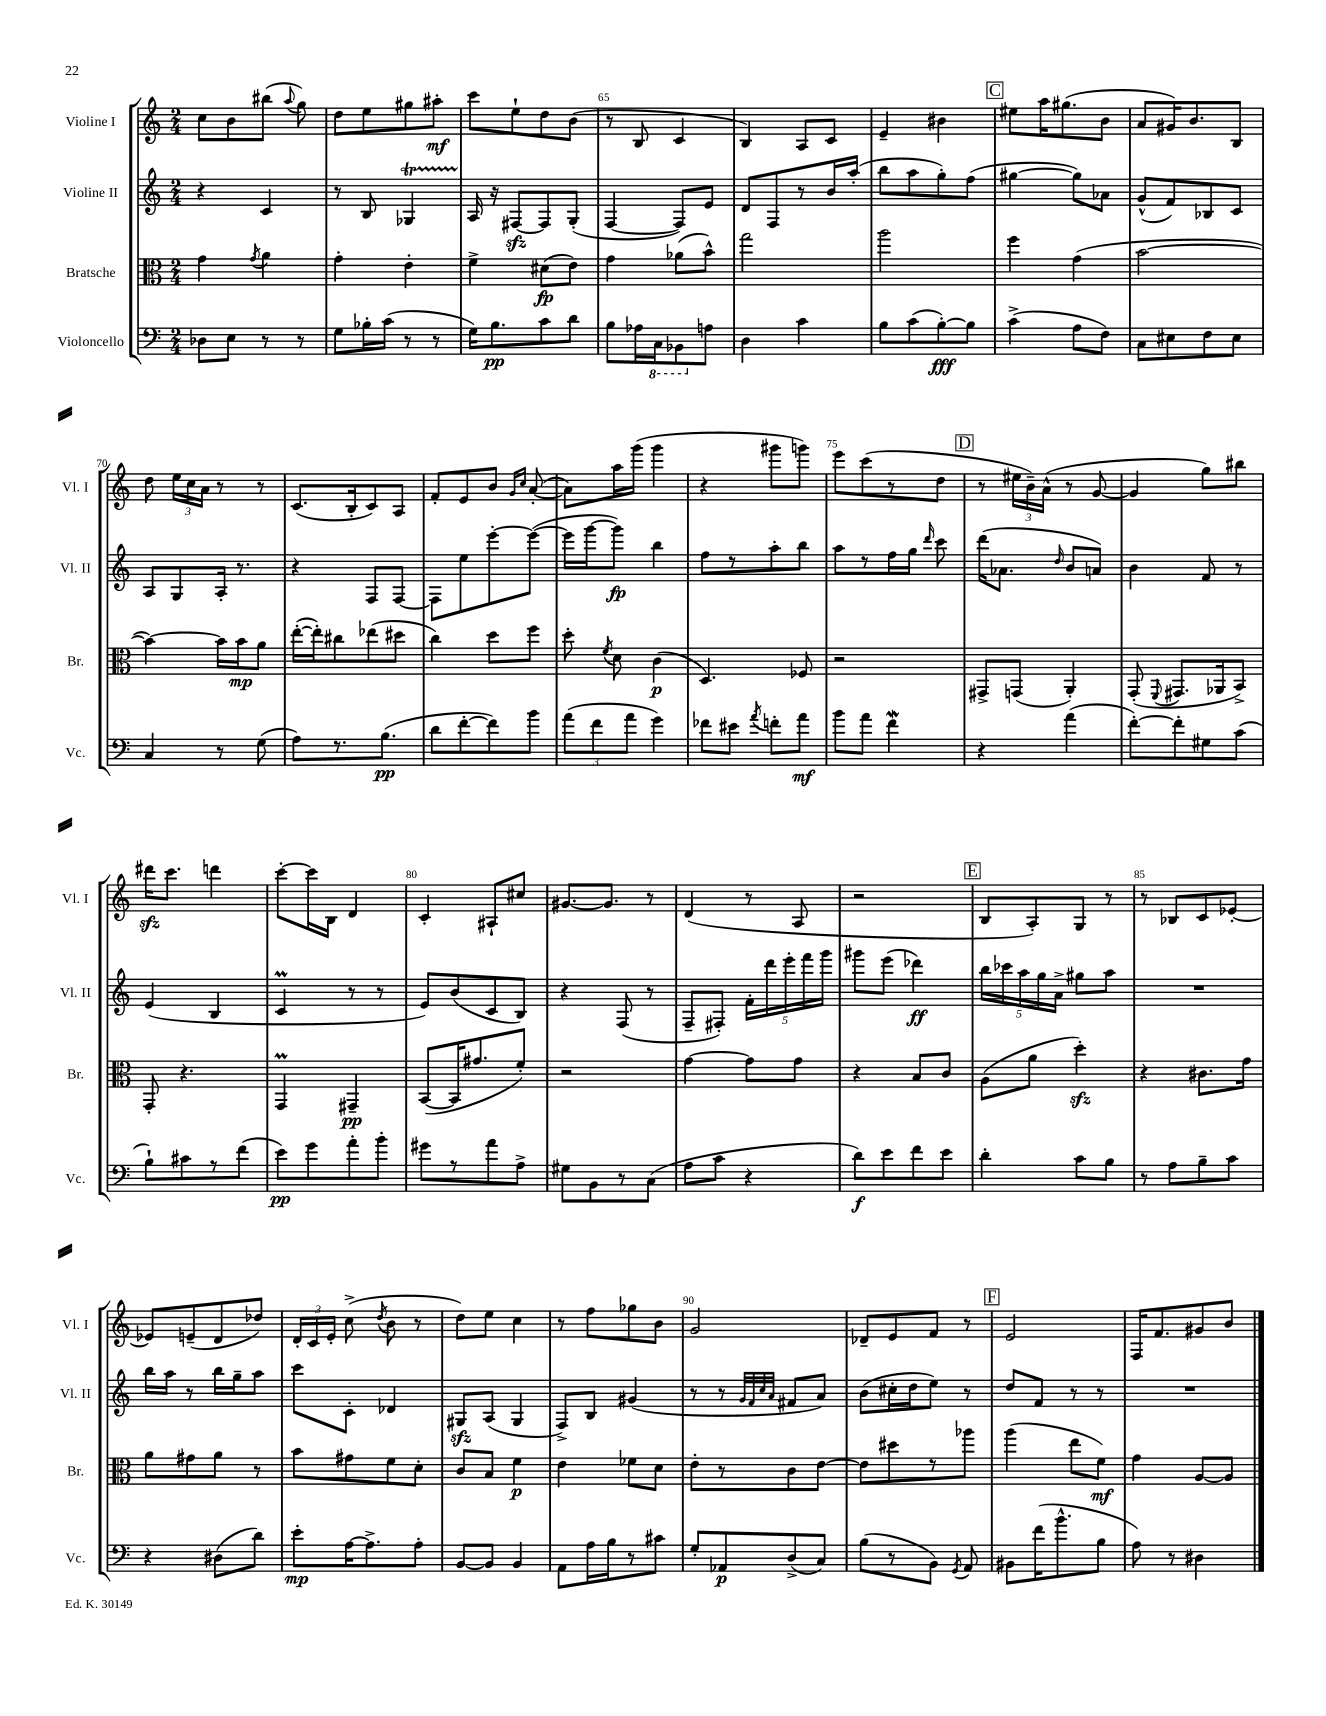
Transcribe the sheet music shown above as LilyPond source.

<<
\new StaffGroup <<
\new Staff = "s0" \with { instrumentName = "Violine I" shortInstrumentName = "Vl. I" } {
    \clef treble \key c \major \numericTimeSignature \time 2/4
    \autoBeamOff c''8[ b'8 bis''8]( \appoggiatura { a''8 } g''8) |
    d''8[ e''8 gis''8 ais''8]-.\mf |
    c'''8[ e''8-! d''8 b'8]( |
    r8 b8 c'4 |
    b4) a8[ c'8] |
    e'4-- bis'4 |
    \mark \markup { \box "C" } eis''8[ a''16 gis''8.( b'8] |
    a'8[ gis'16) b'8. b8] |
    d''8 \tuplet 3/2 { e''16[ c''16 a'16] } r8 r8 |
    c'8.[( b16-. c'8) a8] |
    f'8[-. e'8 b'8] \grace { g'16[ c''16] } a'8~-.( |
    a'8[) a''16 g'''16]( g'''4 |
    r4 gis'''8[ g'''8]) |
    e'''8[ c'''8( r8 d''8] |
    \mark \markup { \box "D" } r8 \tuplet 3/2 { eis''16[ b'16--) a'16]-^( } r8 g'8~ |
    g'4 g''8[) bis''8] |
    dis'''16[\sfz c'''8.] d'''4 |
    c'''8[~-. c'''16 b16] d'4 |
    c'4-. ais8[-! cis''8] |
    gis'8.[~ gis'8.] r8 |
    d'4( r8 a8 |
    r2 |
    \mark \markup { \box "E" } b8[ a8-.) g8] r8 |
    r8 bes8[ c'8 ees'8]~-. |
    ees'8[ e'8--( d'8 des''8]) |
    \tuplet 3/2 { d'16[-. c'16 e'16]-. } c''8->( \acciaccatura { d''8 } b'8 r8 |
    d''8[) e''8] c''4 |
    r8 f''8[ ges''8 b'8] |
    g'2 |
    des'8[-- e'8 f'8] r8 |
    \mark \markup { \box "F" } e'2 |
    f16[ f'8. gis'8 b'8] \bar "|." |
}
\new Staff = "s1" \with { instrumentName = "Violine II" shortInstrumentName = "Vl. II" } {
    \clef treble \key c \major \numericTimeSignature \time 2/4
    \autoBeamOff r4 c'4 |
    r8 b8 ges4\startTrillSpan |
    a16\stopTrillSpan r16 fis8[~\sfz fis8 g8]-.( |
    f4~ f8[) e'8] |
    d'8[ f8 r8 b'16 a''16]-.( |
    b''8[ a''8 g''8-.) f''8]( |
    \mark \markup { \box "C" } gis''4~ gis''8[) aes'8] |
    g'8[-^( f'8) bes8 c'8] |
    a8[ g8 a16]-. r8. |
    r4 f8[ f8]~ |
    f8[ e''8 e'''8~-. e'''8]~( |
    e'''16[ g'''16~ g'''8]\fp) b''4 |
    f''8[ r8 a''8-. b''8] |
    a''8[ r8 f''16 g''16] \grace { d'''16 } c'''8 |
    \mark \markup { \box "D" } d'''16[( aes'8.] \grace { d''16 } b'8[ a'8]) |
    b'4 f'8 r8 |
    e'4( b4 |
    c'4\prall r8 r8 |
    e'8[) b'8( c'8 b8]) |
    r4 f8( r8 |
    f8[-- fis8]-.) \tuplet 5/4 { f'16[-. d'''16 e'''16-. f'''16 g'''16] } |
    gis'''8[ e'''8]( des'''4\ff) |
    \mark \markup { \box "E" } \tuplet 5/4 { b''16[ ces'''16 a''16 g''16 a'16]-> } gis''8[ a''8] |
    R2 |
    b''16[ a''16] r8 b''16[ g''16-- a''8] |
    c'''8[ c'8]-. des'4 |
    gis8[\sfz a8]( gis4 |
    f8[->) b8] gis'4( |
    r8 r8 \grace { g'32[ f'32 c''32 a'32] } fis'8[ a'8]) |
    b'8[( cis''16-. d''16 e''8]) r8 |
    \mark \markup { \box "F" } d''8[ f'8] r8 r8 |
    R2 \bar "|." |
}
\new Staff = "s2" \with { instrumentName = "Bratsche" shortInstrumentName = "Br." } {
    \clef alto \key c \major \numericTimeSignature \time 2/4
    \autoBeamOff g'4 \acciaccatura { g'8 } a'4 |
    g'4-. e'4-. |
    f'4-> dis'8[\fp( e'8]) |
    g'4 aes'8[( b'8]-^) |
    g''2 |
    a''2 |
    \mark \markup { \box "C" } f''4 g'4( |
    b'2~ |
    b'4~) b'16[ b'16\mp a'8] |
    e''16[~-.( e''16-.) cis''8 ees''8( dis''8] |
    c''4) d''8[ f''8] |
    d''8-. \acciaccatura { f'8 } d'8 c'4\p( |
    d4.) fes8 |
    r2 |
    \mark \markup { \box "D" } gis,8[-> g,8]( a,4-.) |
    g,8-.( \appoggiatura { f,8 } gis,8.[ aes,16 b,8]->) |
    g,8-. r4. |
    g,4\prall gis,4--\pp |
    b,8[~( b,16 gis'8. f'8]-.) |
    r2 |
    g'4~ g'8[ g'8] |
    r4 b8[ c'8] |
    \mark \markup { \box "E" } a8[( a'8] d''4-.\sfz) |
    r4 cis'8.[ g'16] |
    a'8[ gis'8 a'8] r8 |
    b'8[ gis'8 f'8 d'8]-. |
    c'8[ b8] f'4\p |
    e'4 fes'8[ d'8] |
    e'8[-. r8 c'8 e'8]~ |
    e'8[ dis''8 r8 aes''8] |
    \mark \markup { \box "F" } a''4( e''8[ f'8]\mf) |
    g'4 a8[~ a8] \bar "|." |
}
\new Staff = "s3" \with { instrumentName = "Violoncello" shortInstrumentName = "Vc." } {
    \clef bass \key c \major \numericTimeSignature \time 2/4
    \autoBeamOff des8[ e8] r8 r8 |
    g8[ bes16-. c'16]( r8 r8 |
    g16[) b8.\pp c'8 d'8] |
    b8[ aes16 \ottava #-1 c,16 bes,,8 \ottava #0 a8] |
    d4 c'4 |
    b8[ c'8( b8~-.\fff) b8] |
    \mark \markup { \box "C" } c'4->( a8[ f8]) |
    c8[ eis8 f8 eis8] |
    c4 r8 g8( |
    a8[) r8. b8.]\pp( |
    d'8[ f'8~-. f'8) b'8] |
    \tuplet 3/2 { a'8[( f'8 a'8] } g'4) |
    fes'8[ eis'8] \acciaccatura { a'8 } f'8[-. a'8]\mf |
    b'8[ a'8] f'4\mordent |
    \mark \markup { \box "D" } r4 a'4( |
    f'8[~-.) f'8-. gis8 c'8]( |
    b8[-!) cis'8 r8 f'8]( |
    e'8[\pp) g'8 a'8-. b'8]-. |
    gis'8[ r8 a'8 a8]-> |
    gis8[ b,8 r8 c8]( |
    a8[ c'8] r4 |
    d'8[\f) e'8 f'8 e'8] |
    \mark \markup { \box "E" } d'4-. c'8[ b8] |
    r8 a8[ b8-- c'8] |
    r4 dis8[( d'8]) |
    e'8[-.\mp a16~ a8.-> a8]-. |
    b,8[~ b,8] b,4 |
    a,8[ a16 b16 r8 cis'8] |
    g8[-. aes,8\p d8->( c8]) |
    b8[( r8 b,8]) \acciaccatura { g,8 } a,8 |
    \mark \markup { \box "F" } bis,8[ f'16( b'8.-^ b8] |
    a8) r8 dis4 \bar "|." |
}
>>
>>
\layout { \context { \Score currentBarNumber = #62 \override BarNumber.break-visibility = ##(#f #t #t) barNumberVisibility = #(every-nth-bar-number-visible 5) } }
